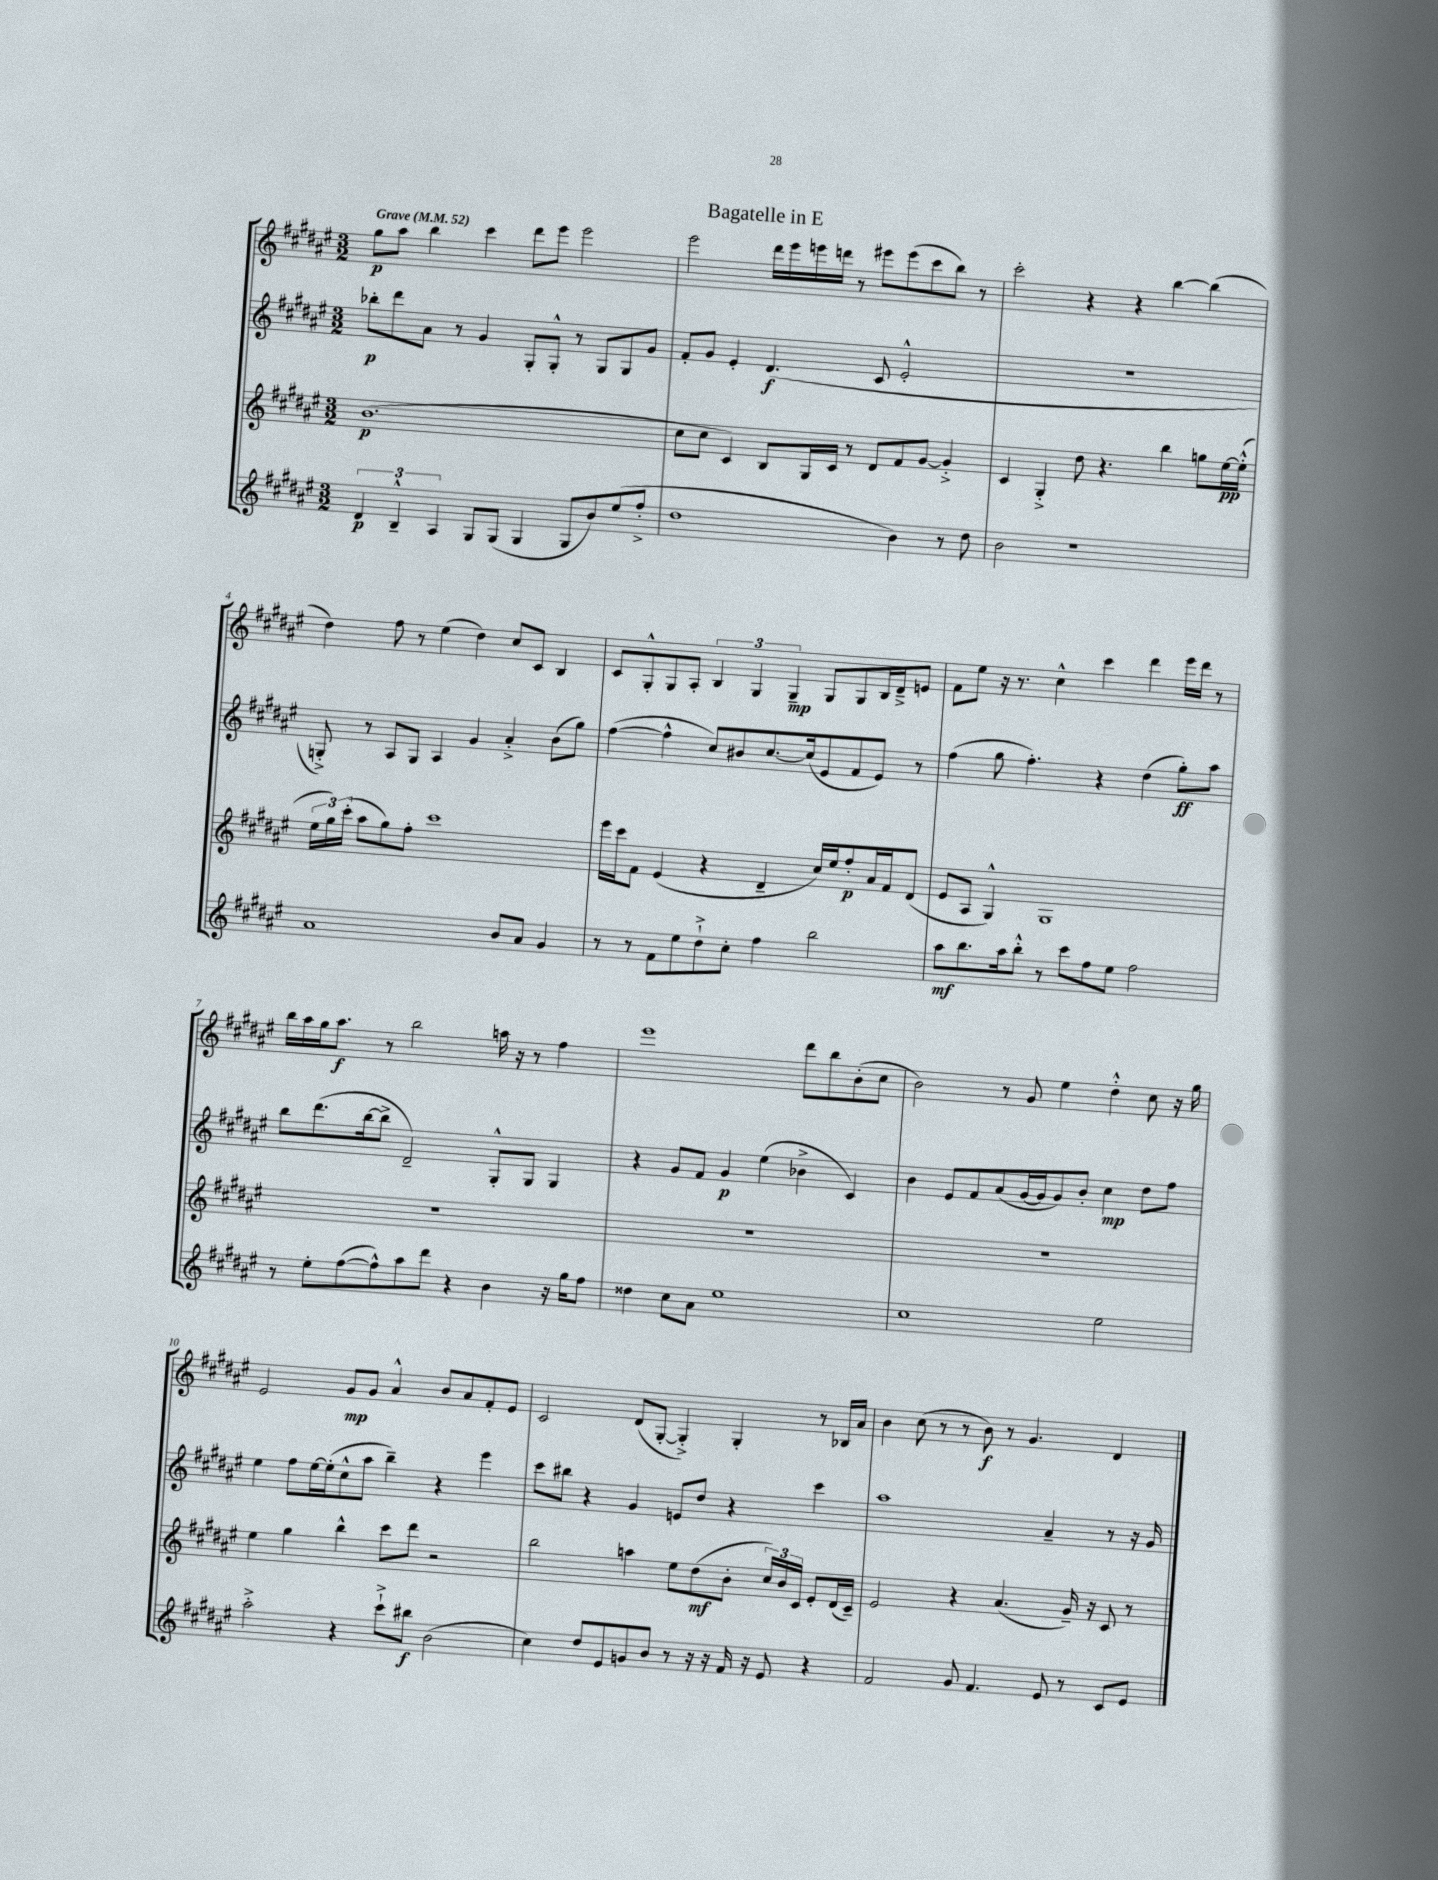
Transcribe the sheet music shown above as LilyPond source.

\header { title = "Bagatelle in E" }
<<
\new StaffGroup <<
\new Staff = "s0" {
    \clef treble \key fis \major \numericTimeSignature \time 3/2 \tempo "Grave" 4 = 52
    \autoBeamOff gis''8[\p ais''8] b''4 cis'''4 dis'''8[ eis'''8] eis'''2 |
    eis'''2 dis'''16[ eis'''16 e'''16 d'''16] r8 eis'''8[ eis'''8( cis'''8 b''8]) r8 |
    cis'''2-. r4 r4 b''4~ b''4( |
    dis''4) fis''8 r8 eis''4( dis''4) cis''8[ cis'8] b4 |
    cis'8[ gis8-.-^ gis8 ais8]-. \tuplet 3/2 { b4 gis4 gis4--\mp } gis8[ gis8 b16 dis'16---> e'8] |
    fis'8[ eis''8] r16 r8. cis''4-^ cis'''4 dis'''4 eis'''16[ dis'''16] r8 |
    b''16[ ais''16 gis''16 ais''8.]\f r8 b''2 a''16 r16 r8 fis''4 |
    eis'''1 dis'''8[ b''8 b'8-.( cis''8] |
    b'2) r8 gis'8 eis''4 dis''4-.-^ cis''8 r16 gis''16 |
    eis'2 gis'8[\mp gis'8] ais'4-^ b'8[ ais'8 fis'8-. eis'8] |
    cis'2 dis'8[( gis8]~-. gis4-.->) gis4-. r8 bes16[ ais'16] |
    b'4 cis''8( r8 r8 b'8\f) r8 gis'4. dis'4 \bar "|." |
}
\new Staff = "s1" {
    \clef treble \key fis \major \numericTimeSignature \time 3/2
    \autoBeamOff bes''8[-.\p dis'''8 ais'8] r8 gis'4 gis8[-. gis8]-.-^ r8 gis8[ gis8 gis'8] |
    fis'8[-. gis'8] eis'4-. dis'4.\f( cis'8 eis'2-.-^ |
    R1. |
    g8-.->) r8 ais8[ g8] ais4 gis'4 ais'4-.-> b'8[( gis''8]) |
    fis''4~( fis''4-^ cis''8[) bis'8 cis''8.~ cis''16( eis'8 fis'8 eis'8]) r8 |
    fis''4( gis''8 fis''4.-.) r4 dis''4( gis''8[-.\ff) ais''8] |
    b''8[ dis'''8.( b''16~ b''8]-> dis'2--) gis8[-.-^ gis8] gis4 |
    r4 gis'8[ fis'8] gis'4\p eis''4( bes'4-> cis'4) |
    b'4 eis'8[ fis'8 ais'8( gis'16~ gis'16 gis'8) b'8]-. cis''4\mp dis''8[ fis''8] |
    eis''4 fis''8[ eis''16~ eis''16-.( cis''8-^ ais''8] b''4--) r4 eis'''4 |
    cis'''8[ bis''8] r4 gis'4 e'8[ dis''8] r4 cis'''4 |
    ais''1 ais'4-- r8 r16 gis'16 \bar "|." |
}
\new Staff = "s2" {
    \clef treble \key fis \major \numericTimeSignature \time 3/2
    \autoBeamOff b'1.\p( |
    cis''8[ cis''8] cis'4) b8[ gis16 cis'16] r8 dis'8[ fis'8 gis'8]~ gis'4-.-> |
    cis'4 gis4-.-> dis''8 r4. b''4 g''8[ eis''16~\pp eis''16]-.-^( |
    \tuplet 3/2 { eis''16[ gis''16) cis'''16]-.( } ais''8[ gis''8) fis''8]-. cis'''1 |
    eis'''16[ cis'''16 fis'8] eis'4( r4 dis'4-- cis''16[) eis''16 fis''8-.\p ais'16 fis'16 dis'8]( |
    eis'8[ ais8] gis4-^) gis1 |
    R1. |
    R1. |
    R1. |
    eis''4 gis''4 b''4-^ cis'''8[ dis'''8] r2 |
    b''2 a''4 eis''8[ dis''8\mf( b'8]-. \tuplet 3/2 { cis''16[) b'16 cis'16] } eis'8[-. dis'16( cis'16]--) |
    eis'2 r4 ais'4.( gis'16--) r16 cis'8 r8 \bar "|." |
}
\new Staff = "s3" {
    \clef treble \key fis \major \numericTimeSignature \time 3/2
    \autoBeamOff \tuplet 3/2 { dis'4\p b4---^ ais4 } gis8[ gis8]( gis4 gis8[ b'8) eis''8( fis''8]-.-> |
    dis''1 b'4) r8 dis''8 |
    b'2 r1 |
    ais'1 b'8[ ais'8] gis'4 |
    r8 r8 fis'8[ eis''8 dis''8-!-> cis''8]-. fis''4 b''2 |
    ais''8[\mf b''8. ais''16 b''8]-.-^ r8 cis'''8[ fis''8 eis''8] fis''2 |
    r8 eis''8[-. fis''8~( fis''8-^) ais''8 dis'''8] r4 b'4 r16 gis''16[ fis''8] |
    disis''4 cis''8[ ais'8] eis''1 |
    cis''1 eis''2 |
    ais''2-.-> r4 cis'''8[-!-> bis''8]\f b'2( |
    cis''4) dis''8[ eis'8 g'8 b'8] r8 r16 r16 fis'16 r16 eis'8 r4 |
    fis'2 gis'8 fis'4. eis'8 r8 cis'8[ eis'8] \bar "|." |
}
>>
>>
